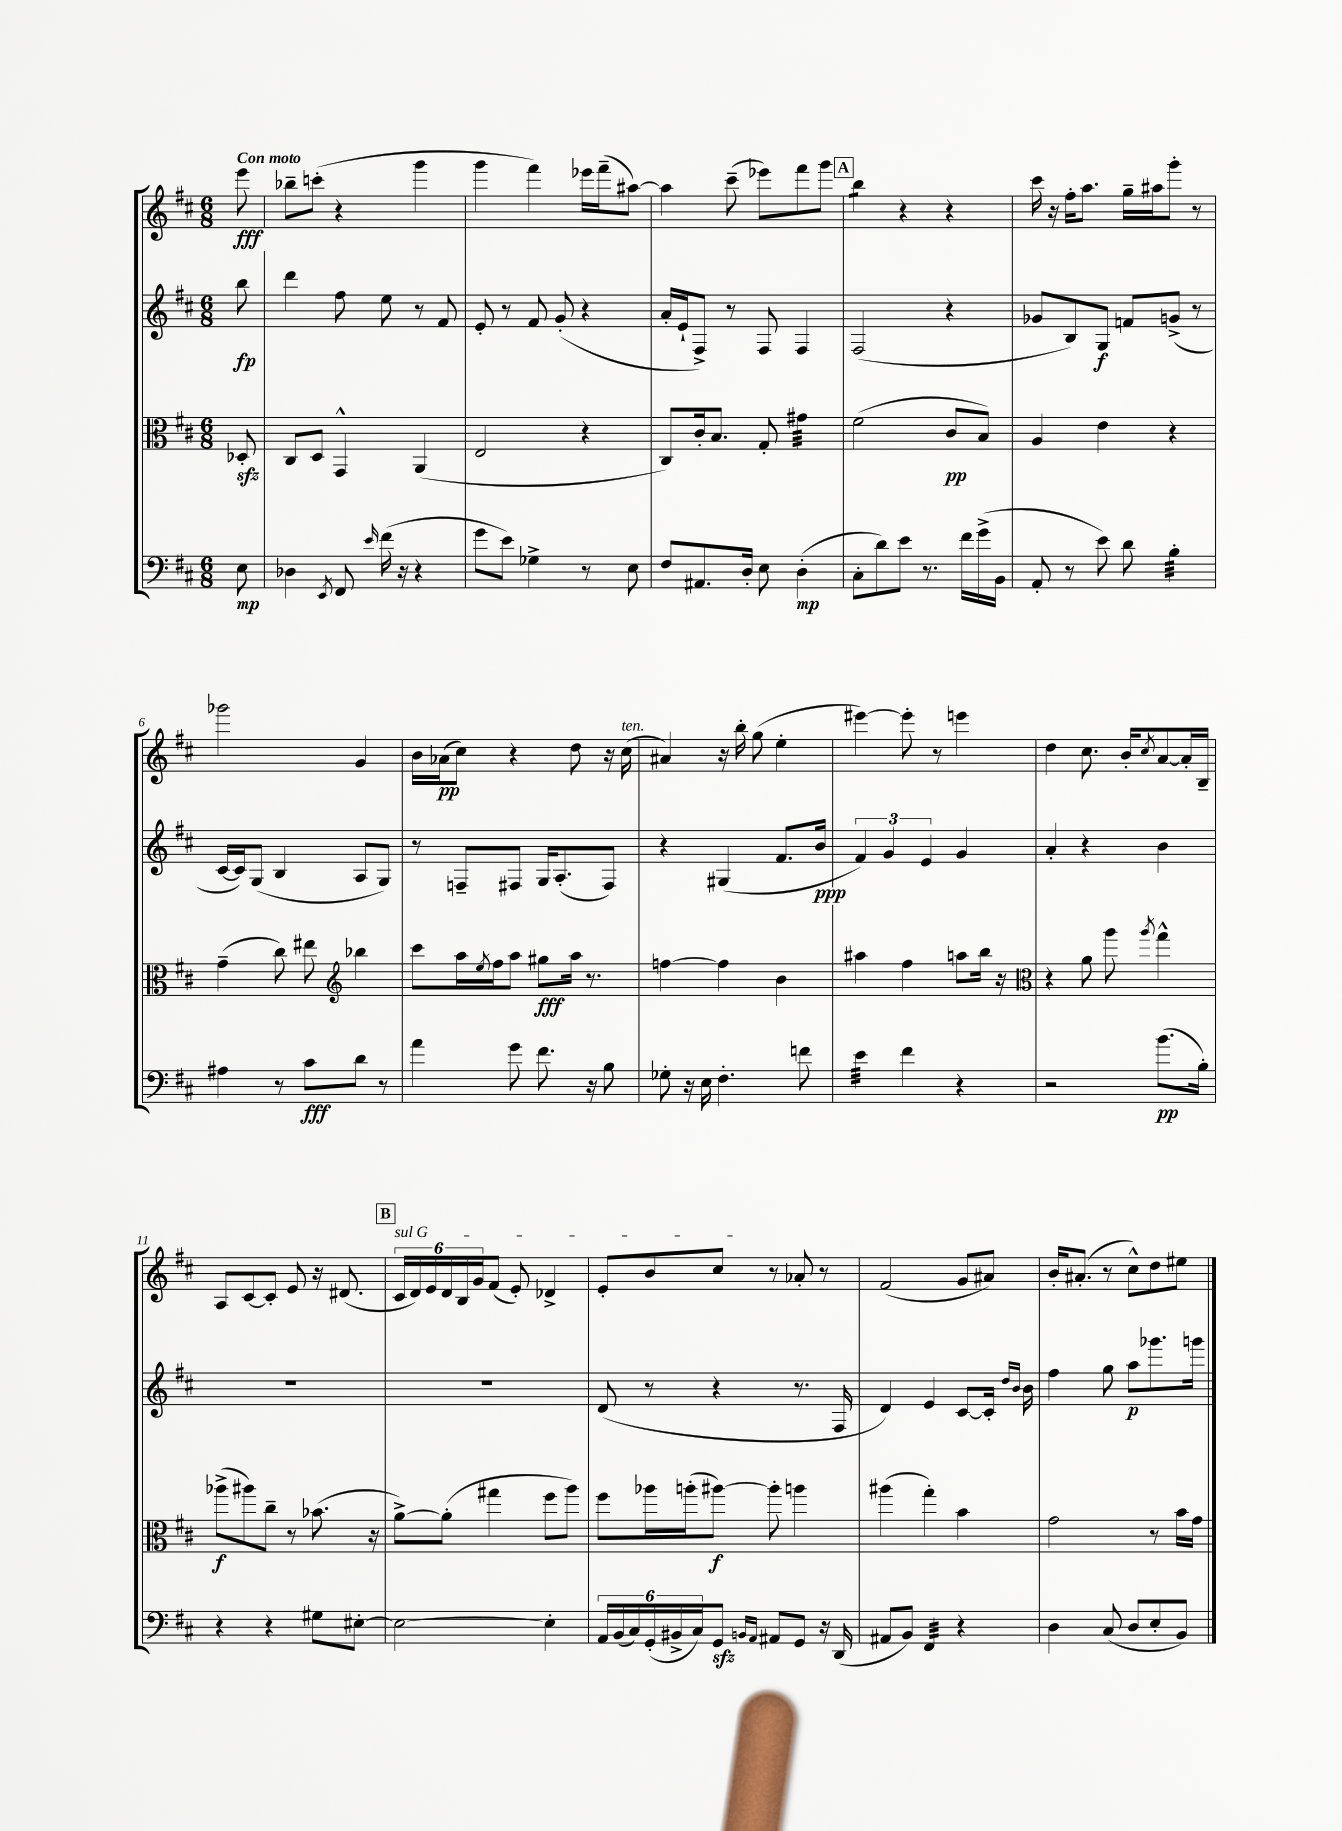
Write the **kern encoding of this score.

**kern	**kern	**kern	**kern
*staff4	*staff3	*staff2	*staff1
*clefF4	*clefC3	*clefG2	*clefG2
*k[f#c#]	*k[f#c#]	*k[f#c#]	*k[f#c#]
*M6/8	*M6/8	*M6/8	*M6/8
8E\	8D-'/	8bb\	8eee\
=	=	=	=
4D-\	8C#/L	4ddd\	8bb-~\L
.	8D/J	.	(8ccc'\J
8qEE/	.	.	.
8FF#/	4GG^^/	8ff#\	4r
16qqe/	.	.	.
(16f#\	.	8ee\	.
16r	.	.	.
4r	(4AA/	8r	4ggg\
.	.	8f#/	.
=	=	=	=
8g\L	2E/	8e'/	4ggg\
8e\J)	.	8r	.
4G-^\	.	8f#/	4fff#\)
.	.	(8g'/	.
8r	4r	4r	16eee-\LL
.	.	.	(16fff#~\J
8E\	.	.	[8aa#\J)
=	=	=	=
8F#/L	8C#/L)	16a'/LL	4aa#\]
.	.	16e`/J	.
8.AA#/	16c#'/k	8F#^/J)	.
.	8.B/J	.	.
.	.	8r	(8ccc#~\
16D'/Jk	.	.	.
8E\	8G'/	8F#/	8eee-\L)
(4D'\	4g#\	4F#/	8fff#\
.	.	.	8ggg\J
=	=	=	=
8C#'\L	(2f#\	(2F#/	4bb\
8d\)	.	.	.
8e\J	.	.	4r
8.r	.	.	.
.	8c#/L	4r	4r
16f#\LL	.	.	.
(16g^\	8B/J)	.	.
16BB\JJ	.	.	.
=	=	=	=
8AA'/	4A/	8g-/L	16ccc#\
.	.	.	16r
8r	.	8B/)	16ff#'\LK
.	.	.	8.aa\J
8e\)	4e\	8G/J	.
8d\	.	8f/L	16gg~\LL
.	.	.	16aa#\J
4B'\	4r	(8g^/J	8ggg'\J
.	.	8r	8r
=	=	=	=
4A#\	(4g~\	[16c#/LL	2ggg-\
.	.	16c#/]J)	.
.	.	(8G/J	.
8r	8cc#\)	4B/	.
8c#\L	8ee#\	.	.
*	*clefG2	*	*
8d\J	4bb-\	8A/L	4g/
8r	.	8G/J)	.
=	=	=	=
4a\	8ccc#\L	8r	16b\LL
.	.	.	(16a-\J
.	16aa\L	8F~/L	8cc#\J)
.	8qee/	.	.
.	16ff#\J	.	.
8g\	8aa\J	8F#/J	4r
8.f#\	8gg#\L	16G/LK	.
.	.	(8.A'/	.
.	16aa\Jk	.	8dd\
16r	8.r	.	.
8B\	.	8F#/J)	16r
.	.	.	(16cc#\
=	=	=	=
8G-'\	[4ff\	4r	4a#/)
16r	.	.	.
16E\	.	.	.
4.F#'\	4ff\]	(4G#/	16r
.	.	.	16bb'\
.	.	.	(8gg\
.	4b\	8.f#/L	4ee'\
8f\	.	.	.
.	.	16b/Jk	.
=	=	=	=
4e\	4aa#\	6f#/)	[4eee#\)
.	.	6g/	.
4f#\	4ff#\	.	8eee#'\]
.	.	6e/	.
.	.	.	8r
4r	8aa\L	4g/	4eee\
.	16bb\Jk	.	.
.	16r	.	.
=	=	=	=
*	*clefC3	*	*
2r	4r	4a'/	4dd\
.	8a\	4r	8.cc#\
.	8aa\	.	.
.	.	.	16b'/LK
.	8qaa/	.	8qcc#/
(8.b\L	4gg^^\	4b\	[8a/
.	.	.	16a'/]L
16B'\Jk)	.	.	16B~/JJ
=	=	=	=
4r	(8aa-^\L	2.r	8A/L
.	8aa#\)	.	[8c#/
4r	8cc#~\J	.	8c#'/]J
.	8r	.	8e/
8G#\L	(8.b-\	.	16r
.	.	.	(8.d#/
[8E#'\J	.	.	.
.	16r	.	.
=	=	=	=
2E#\_	[8a^\L)	2.r	24c#/LL
.	.	.	24d/)
.	.	.	24e/
.	(8a'\]J	.	24d/
.	.	.	24B/
.	.	.	24g/J
.	4gg#\	.	(8f#/J
.	.	.	8e'/)
4E#'\]	8ff#\L	.	4d-^/
.	8aa\J)	.	.
=	=	=	=
24AA/LL	8ff#\L	(8d/	8e'/L
(24BB/	.	.	.
24C#/)	.	.	.
(24GG'/	16aa-\L	8r	8b/
24BB#^/	.	.	.
.	(16aa'\J	.	.
24C#/J)	.	.	.
8GG/J	[8aa#\J)	4r	8cc#/J
16qqBB/LL	.	.	.
16qqAA/JJ	.	.	.
8AA#/L	8aa#'\]	.	8r
8GG/J	4aa\	8.r	8a-'/
16r	.	.	8r
(16DD/	.	16F#/	.
=	=	=	=
8AA#/L	(4aa#\	4d/)	(2f#/
8BB/J)	.	.	.
4FF#/	4gg'\)	4e/	.
4r	4b\	[8c#/L	8g/L
.	.	16c#'/]Jk	8a#/J)
.	.	16qqdd/LL	.
.	.	16qqb/JJ	.
.	.	16b\	.
=	=	=	=
4D\	2g\	4ff#\	16b'/LK
.	.	.	(8.a#'/J
(8C#/	.	8gg\	8r
8D/L	.	8aa\L	8cc#^^\L)
8E'/	8r	8.ggg-\	8dd\
8BB/J)	16b\LL	.	8ee#\J
.	16g\JJ	16ggg\Jk	.
==	==	==	==
*-	*-	*-	*-
